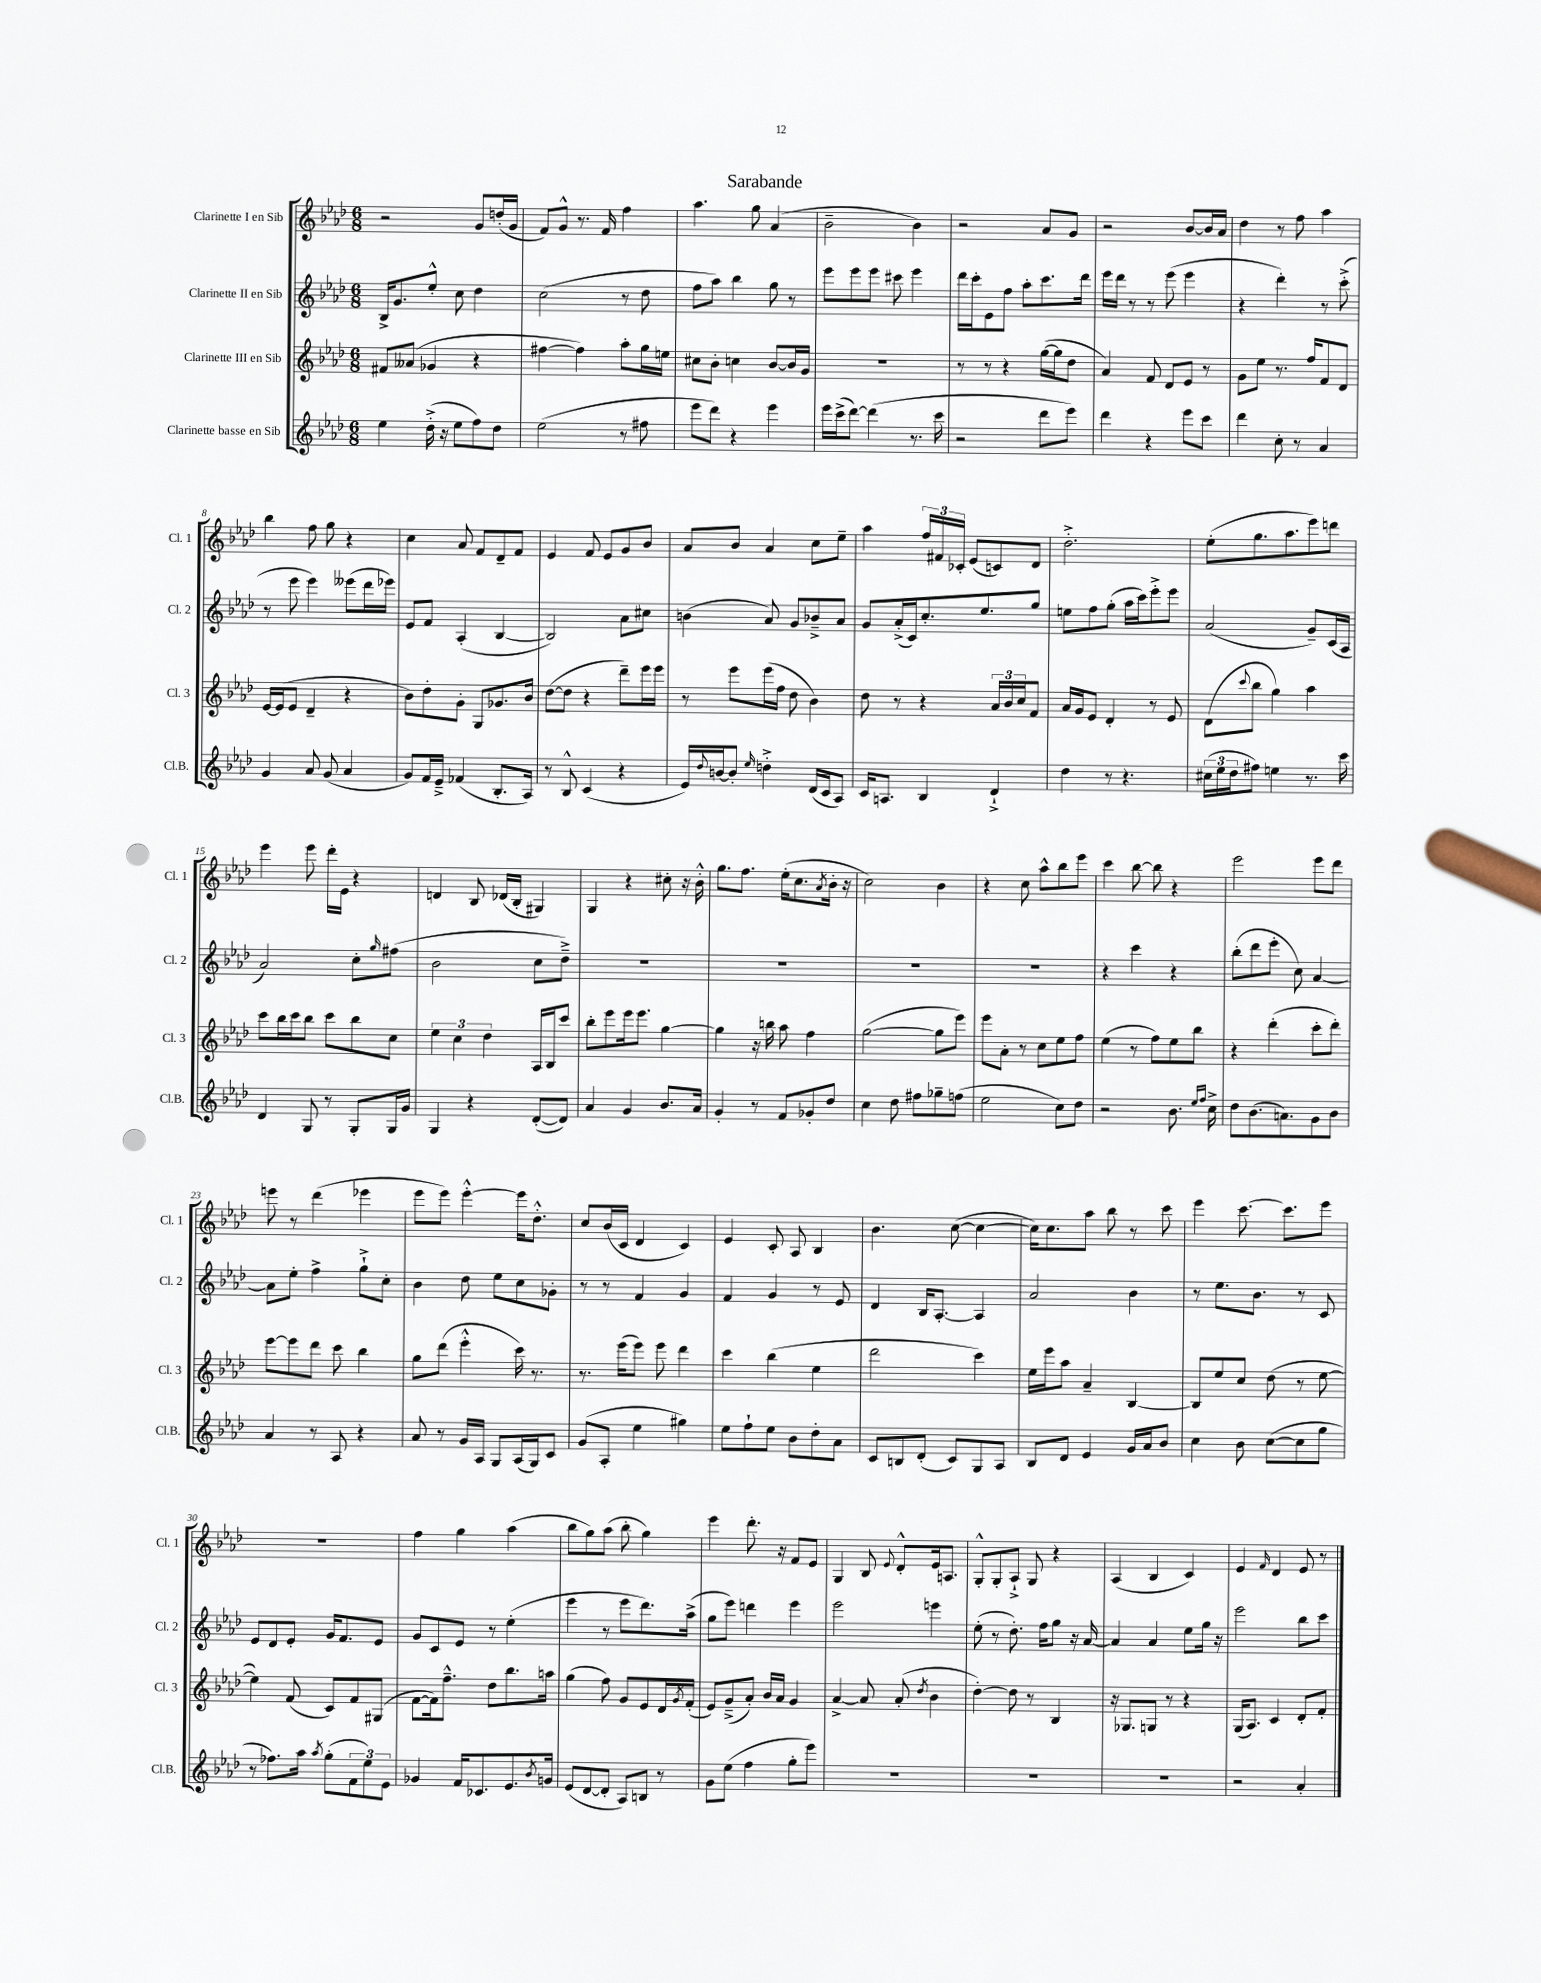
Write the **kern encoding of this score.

**kern	**kern	**kern	**kern
*part4	*part3	*part2	*part1
*staff4	*staff3	*staff2	*staff1
*I"Clarinette basse en Sib	*I"Clarinette III en Sib	*I"Clarinette II en Sib	*I"Clarinette I en Sib
*I'Cl.B.	*I'Cl. 3	*I'Cl. 2	*I'Cl. 1
*clefG2	*clefG2	*clefG2	*clefG2
*k[b-e-a-d-]	*k[b-e-a-d-]	*k[b-e-a-d-]	*k[b-e-a-d-]
*M6/8	*M6/8	*M6/8	*M6/8
=1	=1	=1	=1
4ee-\	8f#X/L	16B-^/KL	2r
.	.	8.g/	.
.	(8a--X/J	.	.
(16dd-'^\	4g-X/	8ee-'^^/J	.
16r	.	.	.
8ee-\L	.	8cc\	.
8ff\)	4r	4dd-\	8g/L
8dd-\J	.	.	(16ddn'/L
.	.	.	16g/JJ
=2	=2	=2	=2
(2ee-\	[4ff#X\	(2cc\	8f/L)
.	.	.	8g^^/J
.	4ff#\])	.	8.r
.	.	.	16f/
8r	8aa-'\L	8r	4ff\
8ff#X\	16gg\L	8dd-\	.
.	16een\JJ	.	.
=3	=3	=3	=3
8eee-\L	8cc#X\L	8ff\L	4.aa-\
8ddd-\J)	8b-'\J	8aa-\J)	.
4r	4ccn\	4bb-\	.
.	.	.	8gg\
4eee-\	[8b-/L	8gg\	(4a-/
.	16b-/L]	8r	.
.	16g/JJ	.	.
=4	=4	=4	=4
16eee-\LL	2.r	8eee-\L	2b-~\
(16ccc^\J	.	.	.
[8ddd-\J)	.	8eee-\	.
(4ddd-\]	.	8eee-\J	.
.	.	8ccc#X\	.
8.r	.	4eee-\	4b-\)
16ccc\	.	.	.
=5	=5	=5	=5
2r	8r	16ddd-\LL	2r
.	.	16ccc'\J	.
.	8r	8e-\	.
.	4r	8ff\J	.
.	.	8aa-'\L	.
8ddd-\L	([16gg\LL	8.ccc\	8a-/L
.	16gg\J]	.	.
8eee-\J)	8dd-\J	.	8g/J
.	.	16ddd-\Jk	.
=6	=6	=6	=6
4ddd-\	4a-/)	16eee-\LL	2r
.	.	16ddd-\JJ	.
.	.	8r	.
4r	8f/	8r	.
.	8d-/L	(8eee-\	.
8eee-\L	8e-/J	4eee-\	[8b-/L
8ccc\J	8r	.	16b-/L]
.	.	.	16a-/JJ
=7	=7	=7	=7
4ddd-\	8g\L	4r	4dd-\
.	8ee-\J	.	.
8cc'\	8.r	4ddd-'\)	8r
8r	.	.	8ff\
.	16ff/KL	.	.
4a-/	8f/	8r	4aa-\
.	8d-/J	(8ccc'^\	.
!!LO:LB:g=z
=8	=8	=8	=8
4g/	[16e-/LL	8r	4bb-\
.	(16e-/J]	.	.
.	8e-/J	8eee-\	.
8a-/	4d-~/	4eee-\)	8ff\
(8g/	.	.	8gg\
4a-/	4r	(8eee--X\L	4r
.	.	16ddd-\L	.
.	.	16eee-X\JJ)	.
=9	=9	=9	=9
8g/L)	8b-\L)	8e-/L	4cc\
16f/L	8dd-'\	8f/J	.
16e-~^/JJ	.	.	.
(4f-X/	8g'\J	(4A-'/	8a-/
.	8G/L	.	8f/L
8.B-'/L	8.g-X/	[4B-/	8d-~/
.	.	.	8f/J
16A-/Jk)	16b-/Jk	.	.
=10	=10	=10	=10
8r	([8dd-\L	2B-/])	4e-/
8B-^^/	8dd-\J]	.	.
(4c/	4r	.	8f/
.	.	.	8e-/L
4r	8ddd-~\L)	8a-\L	8g/
.	16eee-\L	8cc#X\J	8b-/J
.	16eee-\JJ	.	.
=11	=11	=11	=11
16e-/LL)	8r	(4bn\	8a-/L
8qqdd-/	.	.	.
[16bn/J	.	.	.
8b'/J]	8eee-\L	.	8b-/J
16qqee-/	.	.	.
4ddn'^\	(16eee-\L	8a-/)	4a-/
.	16ff\JJ	.	.
.	8dd-\	8g/L	.
(16d-/LL	4b-\)	8b-X~^/	8cc\L
16c/J	.	.	.
8A-/J)	.	8a-/J	8ee-~\J
=12	=12	=12	=12
16c/KL	8dd-\	8g/L	4aa-\
8.An/J	.	.	.
.	8r	(16a-'^/L	.
.	.	16c/J)	.
4B-/	4r	8.cc'/	24ff/LL
.	.	.	24f#X/
.	.	.	24c-X'/JJ
.	.	.	(8e-/L
.	.	8.ee-/	.
4d-`^/	24a-/LL	.	8cn/)
.	24b-/	.	.
.	24cc/J	.	.
.	8f/J	8gg/J	8d-/J
=13	=13	=13	=13
4dd-\	16a-/LL	8een\L	2.dd-'^\
.	16g/J	.	.
.	8e-/J	8ff\	.
8r	4d-'/	(8gg'\J	.
4.r	.	16aa-\LL	.
.	.	16ccc\J)	.
.	8r	8eee-'^\	.
.	8e-/	8eee-\J	.
=14	=14	=14	=14
(24cc#X\LL	(8d-\L	(2a-/	(8ee-'\L
24ee-\	.	.	.
24dd-\J	.	.	.
.	8qqccc/	.	.
8ff#X\J)	8bb-\J	.	8.gg\
4een\	4gg\)	.	.
.	.	.	8.aa-\
8.r	4aa-\	8g~/L)	8eee-\)
.	.	(16c/L	8dddn\J
16ccc\	.	16A-/JJ	.
!!LO:LB:g=z
=15	=15	=15	=15
4d-/	8ccc\L	2a-/)	4eee-\
.	16bb-\L	.	.
.	16ccc\J	.	.
8G/	8bb-\J	.	8eee-\
8r	8ccc\L	.	16ddd-'\LL
.	.	.	16e-\JJ
8G'/L	8bb-\	8cc'\L	4r
.	.	16qqgg/	.
16G/L	8cc\J	(8ff#X\J	.
16g/JJ	.	.	.
=16	=16	=16	=16
4G/	6ee-\	2b-\	4dn/
.	6cc\	.	.
4r	.	.	8B-/
.	6dd-\	.	.
.	.	.	(16d-X/LL
.	.	.	16B-'/JJ
([8d-'/L	16A-/LL	8cc\L	4G#X/)
.	16B-/J	.	.
8d-/J])	8ccc/J	8dd-~^\J)	.
=17	=17	=17	=17
4a-/	8bb-'\L	2.r	4G/
.	8eee-\	.	.
4g/	16eee-\k	.	4r
.	8.eee-\J	.	.
8.b-/L	[4gg\	.	8cc#X'\
.	.	.	16r
16a-/Jk	.	.	16b-'^^\
=18	=18	=18	=18
4g'/	4gg\]	2.r	8.gg\L
.	.	.	8.ff\J
8r	16r	.	.
.	16bbn\	.	.
8f/L	8aa-\	.	(16ee-'\KL
.	.	.	8.cc\
8g-X'/	4ff\	.	.
.	.	.	8qa-/
8dd-/J	.	.	16b-'\Jk
.	.	.	16r
=19	=19	=19	=19
4cc\	([2gg\	2.r	2cc\)
8dd-\	.	.	.
8ff#X\L	.	.	.
8gg-X~\	8gg\L]	.	4b-\
(8ffn\J	8eee-\J)	.	.
=20	=20	=20	=20
2ee-\	8eee-\L	2.r	4r
.	8a-'\J	.	.
.	8r	.	8cc\
.	8cc\L	.	8aa-^^\L
8cc\L)	8ee-\	.	8bb-\
8dd-\J	8ff\J	.	8eee-\J
=21	=21	=21	=21
2r	(4ee-\	4r	4ccc\
.	8r	4ccc\	[8bb-\
.	8ff\L)	.	8bb-\]
8.b-\	8ee-\	4r	4r
.	8bb-\J	.	.
16qqee-/LL	.	.	.
16qqff/JJ	.	.	.
16cc^\	.	.	.
=22	=22	=22	=22
8dd-\L	4r	(8bb-'\L	2eee-\
(8.b-\	.	8ddd-\	.
.	(4ddd-'\	8eee-'\J	.
8.an\)	.	.	.
.	.	8cc\)	.
8g\	8ccc'\L	[4a-/	8eee-\L
8b-\J	8ddd-'\J)	.	8ddd-\J
!!LO:LB:g=z
=23	=23	=23	=23
4a-/	[8eee-\L	8a-\L]	8eeen\
.	8eee-\]	8ee-'\J	8r
8r	8ddd-\J	4ff^\	(4ddd-\
8A-/	8ccc\	.	.
4r	4bb-\	8gg`^\L	4eee-X\
.	.	8cc'\J	.
=24	=24	=24	=24
8a-/	8gg\L	4b-\	8eee-\L
8r	(8ddd-\J	.	8eee-\J)
16g/LL	4eee-'^^\	8dd-\	[4eee-'^^\
16A-/JJ	.	.	.
8G/L	.	8ee-\L	.
(16A-/L	16ccc\)	8cc\	16eee-\KL]
16G/J)	8.r	.	8.dd-'^^\J
8c/J	.	8g-X'\J	.
=25	=25	=25	=25
(8g/L	8.r	8r	8cc/L
8A-'/J	.	8r	(16b-/L
.	(16eee-\KL	.	16c/JJ
4ee-\	8eee-\J)	4f/	4d-/
.	8eee-\	.	.
4gg#X\)	4ddd-\	4g/	4c/)
=26	=26	=26	=26
8ee-\L	4ccc\	4f/	4e-/
8ff`\	.	.	.
8ee-\J	(4bb-\	4g/	8c'/
8b-\L	.	.	8A-/
8dd-'\	4ee-\	8r	4B-/
8a-\J	.	8e-/	.
=27	=27	=27	=27
8c/L	2ddd-\	4d-/	4.b-\
8Bn/	.	.	.
(8d-'/J	.	16B-/KL	.
.	.	[8.A-'/J	.
8c/L)	.	.	([8cc\
8G/	4ccc\)	4A-/]	4cc\_
8A-/J	.	.	.
=28	=28	=28	=28
8B-/L	16ee-\LL	2a-/	16cc\KL])
.	16eee-\J	.	8.cc\
8d-/J	8aa-\J	.	.
4e-/	4a-~/	.	8aa-\J
.	.	.	8bb-\
16g/LL	[4B-/	4b-\	8r
16a-/J	.	.	.
8b-/J	.	.	8ccc\
=29	=29	=29	=29
4cc\	8B-/L]	8r	4eee-\
.	8ee-/	8.ee-\L	.
8b-\	8cc/J	.	[8.ccc\
.	.	8.b-\J	.
([8cc\L	(8dd-\	.	.
.	.	.	8.ccc\L]
8cc\]	8r	8r	.
8gg\J	[8ee-\	8c/	8eee-\J
!!LO:LB:g=z
=30	=30	=30	=30
8r	4ee-\])	8e-/L	2.r
8.ff-X\L)	.	8d-/	.
.	(8f/	8e-'/J	.
16aa-\Jk	.	.	.
8qaa-/	.	.	.
(8gg'\L	8c/L)	16g/KL	.
.	.	8.f/	.
12f\	8f/	.	.
12ee-\)	.	.	.
.	(8G#X/J	8e-/J	.
12e-\J	.	.	.
=31	=31	=31	=31
4g-X/	[8f\L	8g/L	4ff\
.	16f\k])	8c/	.
.	8.ff~^^\J	.	.
16f/KL	.	8e-/J	4gg\
8.c-X/	.	.	.
.	8dd-\L	8r	.
8.e-/	8.bb-\	(4ee-'\	(4aa-\
8qb-/	.	.	.
16gn/Jk	16aan\Jk	.	.
=32	=32	=32	=32
(8e-/L	(4gg\	4eee-\	8bb-\L
[8d-/	.	.	8gg\)
8d-'/J]	8ff\)	8r	(8aa-\J
8A-/L)	8g/L	8eee-\L	8bb-'\
8Bn/J	8e-/	8.ddd-\)	4gg\)
8r	16d-/L	.	.
.	8qg/	.	.
.	(16f'/JJ	(16aa-^\Jk	.
=33	=33	=33	=33
8g\L	8e-/L)	8gg\L	4eee-\
(8ee-\J	(8g~^/	8eee-\J)	.
4ff\	8a-'/J)	4dddn\	8.ddd-'\
.	16b-/LL	.	.
.	16a-/JJ	.	16r
8gg'\L	4g/	4eee-\	8f/L
8eee-\J)	.	.	8e-/J
=34	=34	=34	=34
2.r	[4a-^/	2eee-\	4G/
.	8a-/]	.	8B-/
.	.	.	8qqe-/
.	(8a-'/	.	8d-'^^/L
.	8qdd-/	.	.
.	4b-\	4eeen\	16e-/k
.	.	.	8.An/J
=35	=35	=35	=35
2.r	[4dd-'\)	(8ee-'\	8G'^^/L
.	.	8r	8G'/
.	8dd-\]	8.dd-'\)	8A-`^/J
.	8r	.	8G/
.	.	16ff\KL	.
.	4B-/	8gg\J	4r
.	.	16r	.
.	.	[16a-/	.
=36	=36	=36	=36
2.r	16r	4a-/]	(4A-/
.	8.G-X/L	.	.
.	8Gn/J	4a-/	4B-/
.	8r	.	.
.	4r	8ee-\L	4c/)
.	.	16gg\Jk	.
.	.	16r	.
=37	=37	=37	=37
2r	(16G/KL	2eee-\	4e-/
.	8.A-/J)	.	.
.	.	.	16qqf/
.	4c/	.	4d-/
4a-'/	8d-'/L	8bb-\L	8e-/
.	8f'/J	8ccc\J	8r
==	==	==	==
*-	*-	*-	*-
